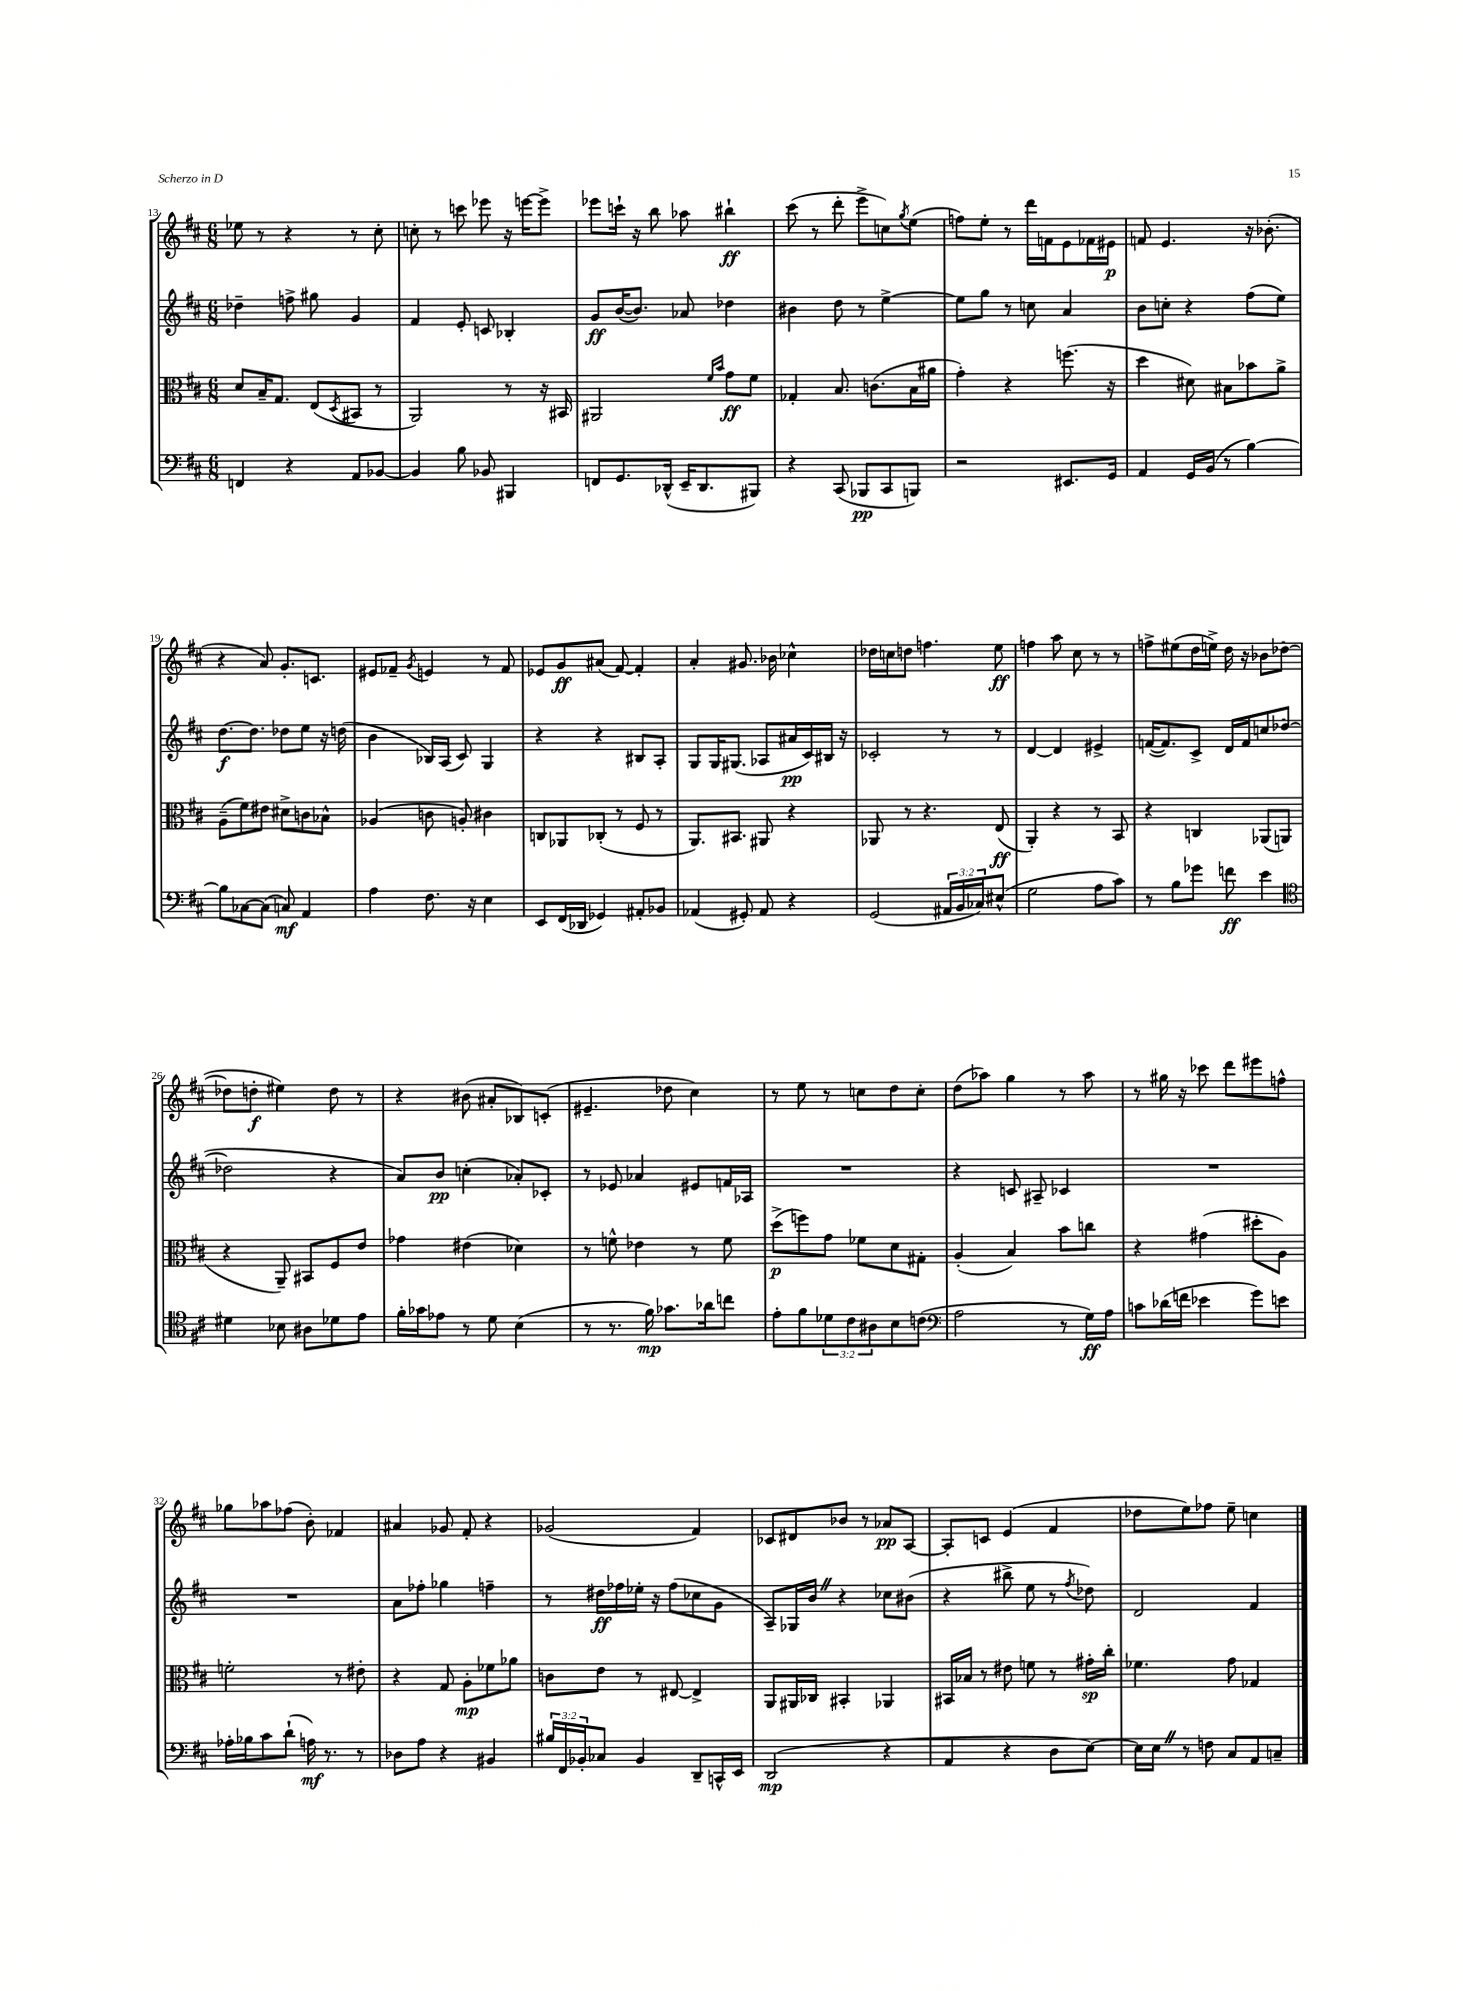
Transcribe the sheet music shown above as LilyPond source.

<<
\new StaffGroup <<
\new Staff = "s0" {
    \clef treble \key d \major \numericTimeSignature \time 6/8
    ees''8 r8 r4 r8 cis''8-. |
    c''8-. r8 c'''8 ees'''8 r16 e'''16~ e'''8-> |
    ees'''8 c'''16-! r16 b''8 aes''8 bis''4-!\ff |
    cis'''8( r8 d'''8-. e'''8-> c''8) \acciaccatura { g''8 } e''8( |
    f''8) e''8-. r8 d'''16 f'16 e'8 fes'16 eis'16\p |
    f'8 e'4. r16 bes'8.-.( |
    r4 a'8) g'8.-. c'8. |
    eis'8 fes'8-- \acciaccatura { g'8 } e'4 r8 fes'8 |
    ees'8 g'8\ff ais'8( fis'8~) fis'4-. |
    a'4-. gis'8. bes'16 ces''4-^ |
    des''16 c''16 d''8 f''4. e''8\ff |
    f''4 a''8 cis''8 r8 r8 |
    f''8-> eis''8( d''16 e''16->) d''16 r16 bes'8 des''8~( |
    des''8 d''8-.\f eis''4) d''8 r8 |
    r4 bis'8( ais'8-. bes8) c'8-.( |
    eis'4.-- des''8 cis''4) |
    r8 e''8 r8 c''8 d''8 c''8-. |
    d''8( aes''8) g''4 r8 aes''8 |
    r8 gis''16 r16 ces'''8 d'''8 eis'''8 f''8-^ |
    ges''8 aes''8 fes''8( b'8-.) fes'4 |
    ais'4 ges'8 fis'8-. r4 |
    ges'2( fis'4) |
    ces'8 dis'8 bes'8 r8 aes'8\pp a8~ |
    a8-. c'8 e'4( fis'4 |
    des''8 e''8) fes''8 e''8-- c''4 \bar "|." |
}
\new Staff = "s1" {
    \clef treble \key d \major \numericTimeSignature \time 6/8
    des''4-- f''8-> gis''8 g'4 |
    fis'4 e'8-. c'8 bes4-. |
    g'8\ff b'16~( b'8.) aes'8 des''4 |
    bis'4 d''8 r8 e''4~-> |
    e''8 g''8 r8 c''8 a'4 |
    b'8 c''8-. r4 fis''8( e''8) |
    d''8.~\f d''8. des''8 e''8 r16 d''16( |
    b'4 bes16) a16( cis'8) g4 |
    r4 r4 bis8 a8-. |
    g8 g16 gis8.( aes8 ais'16\pp cis'16) bis16 r16 |
    ces'2-. r8 r8 |
    d'4~ d'4 eis'4-> |
    f'16~( f'8.) cis'8-> d'16 f'16 c''8 des''8~( |
    des''2 r4 |
    a'8) b'8\pp c''4-.( aes'8-.) ces'8-. |
    r8 ees'8 aes'4 eis'8 f'16 aes16 |
    R2. |
    r4 c'8 ais8-- ces'4 |
    R2. |
    R2. |
    a'8 fes''8-. ges''4 f''4-- |
    r8 dis''16\ff fes''16 ees''16-. r16 fes''8( ces''8 g'8 |
    a8--) ges16 b'16 \once \override BreathingSign.text = \markup { \musicglyph "scripts.caesura.straight" } \breathe r4 ces''8 bis'8( |
    r4 bis''8-> e''8 r8 \acciaccatura { fis''8 } des''8) |
    d'2 fis'4 \bar "|." |
}
\new Staff = "s2" {
    \clef alto \key d \major \numericTimeSignature \time 6/8
    d'8 b16-- g8. e8( \acciaccatura { d8 } bis,8 r8 |
    a,2) r8 r16 bis,16 |
    ais,2 \grace { fis'16 b'16 } g'8\ff fis'8 |
    ges4-. b8. c'8.( b16 ais'16 |
    g'4-.) r4 f''8.( r16 |
    d''4 dis'8) bis8 bes'8 a'8-> |
    a8--( fis'8) eis'8 dis'8-> c'8 bes8-^ |
    aes4( c'8 a8-.) cis'4 |
    c8 aes,8 ces8-.( r8 fis8 r8 |
    a,8.) bis,8. ais,8 r4 |
    aes,8 r8 r4. e8\ff( |
    a,4-.) r4 r8 b,8 |
    r4 c4 aes,8( a,8 |
    r4 a,8--) bis,8 fis8 e'8 |
    ges'4 eis'4( des'4) |
    r8 f'8-^ ees'4 r8 f'8 |
    d''8->\p( f''8) g'8 fes'8 d'8 gis8-. |
    a4-.( b4) b'8 c''8 |
    r4 gis'4( dis''8-. a8) |
    f'2-. r8 eis'8-. |
    r4 g8 a8-.\mp fes'8 aes'8 |
    c'8 e'8 r8 eis8~ eis4-> |
    a,8 ais,16 ces16 bis,4-. aes,4 |
    bis,16 bes16 r8 eis'8 f'8 r8 gis'16-.\sp cis''16-. |
    fes'4. g'8 ges4 \bar "|." |
}
\new Staff = "s3" {
    \clef bass \key d \major \numericTimeSignature \time 6/8 \override Staff.TupletNumber.text = #tuplet-number::calc-fraction-text
    f,4 r4 a,8 bes,8~ |
    bes,4 b8 bes,8 bis,,4 |
    f,8 g,8. des,16-^( e,16-- des,8. bis,,8) |
    r4 cis,8( bes,,8\pp cis,8 b,,8) |
    r2 eis,8. g,16 |
    a,4 g,16 b,16( r8 b4~) |
    b8 ces8~ ces8( c8\mf) a,4 |
    a4 fis8. r16 e4 |
    e,8 fis,16( des,16 ges,4) ais,8-. bes,8 |
    aes,4( gis,8-.) aes,8 r4 |
    g,2( \tuplet 3/2 { ais,16 b,16 ces16) } eis8-^( |
    g2 a8 cis'8) |
    r8 b8 ges'8 f'8\ff e'4 |
    \clef tenor dis'4 bes8 ais8 des'8 e'8 |
    fis'16-. ges'16 ees'8 r8 d'8 b4( |
    r8 r8. fis'16\mp) ges'8. aes'16 c''8 |
    e'8-. fis'8 \tuplet 3/2 { des'8 cis'8 ais8 } b8 c'8( |
    \clef bass a2 r8 g16\ff) a16 |
    c'8 des'16( f'16 ees'4 g'8) e'8 |
    aes16-. bes16 cis'8 d'8-!( a16\mf) r8. r8 |
    des8 a8 r4 bis,4 |
    \tuplet 3/2 { bis16 fis,16 bes,16-. } ces8 bes,4 d,8-- c,16-^ e,16 |
    d,2\mp( r4 |
    a,4 r4 d8 e8~) |
    e16 e16 \once \override BreathingSign.text = \markup { \musicglyph "scripts.caesura.straight" } \breathe r8 f8 cis8 a,8 c8-- \bar "|." |
}
>>
>>
\layout { \context { \Score currentBarNumber = #13 } }
